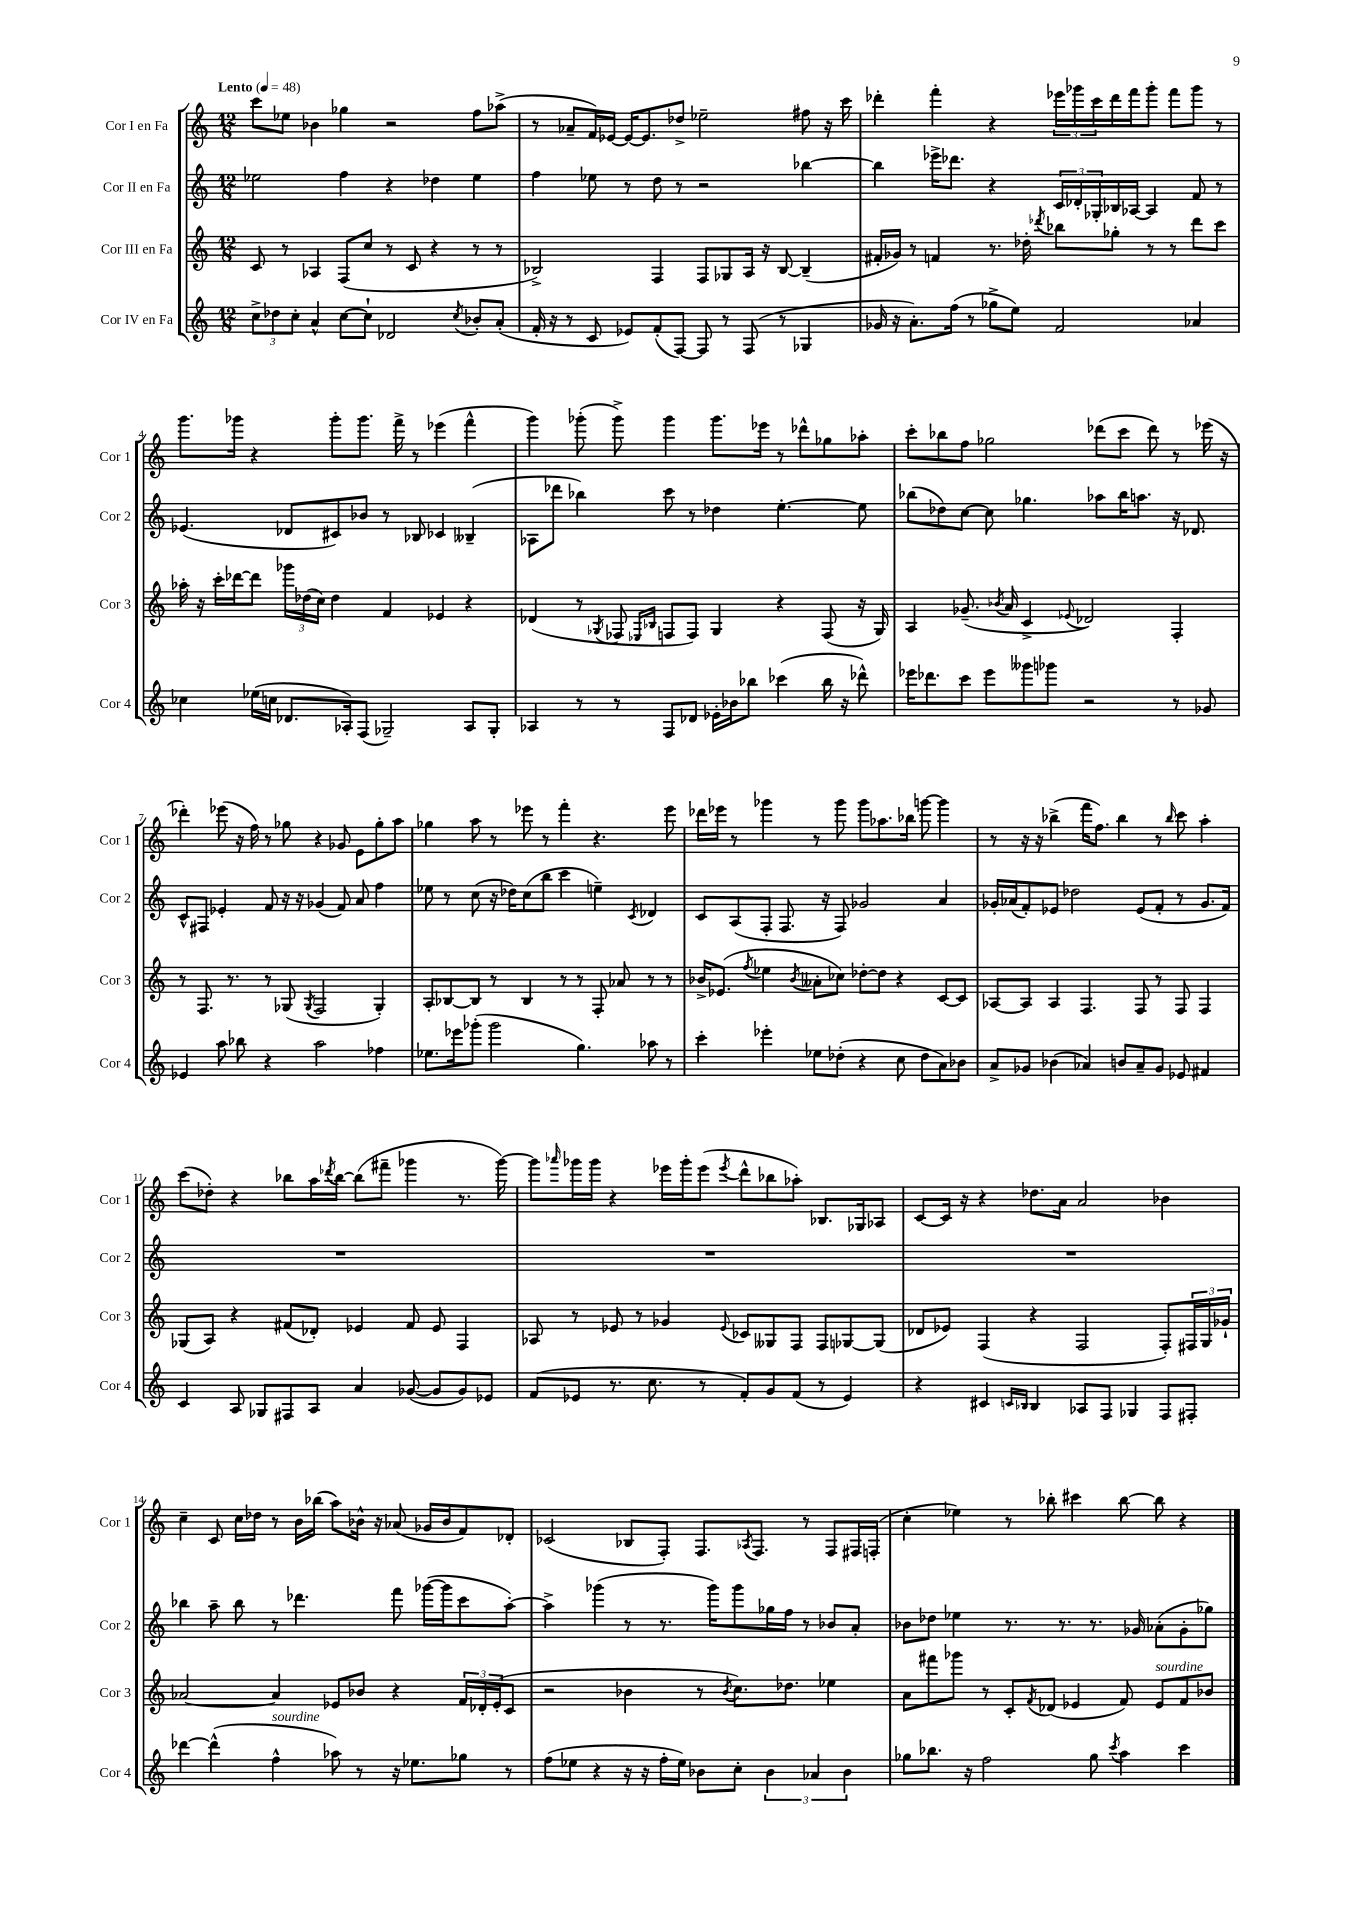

**kern	**kern	**kern	**kern
*part4	*part3	*part2	*part1
*staff4	*staff3	*staff2	*staff1
*I"Cor IV en Fa	*I"Cor III en Fa	*I"Cor II en Fa	*I"Cor I en Fa
*I'Cor 4	*I'Cor 3	*I'Cor 2	*I'Cor 1
*clefG2	*clefG2	*clefG2	*clefG2
*k[]	*k[]	*k[]	*k[]
*M12/8	*M12/8	*M12/8	*M12/8
*MM48	*MM48	*MM48	*MM48
=1	=1	=1	=1
!	!	!	!LO:TX:a:B:t=Lento
12cc^\L	8c/	2ee-X\	8ccc\L
12dd-X\	.	.	.
.	8r	.	8ee-X\J
12cc'\J	.	.	.
4a^^/	4A-X/	.	4b-X\
[8cc\L	(8F/L	4ff\	4gg-X\
8cc`\J]	8cc/J	.	.
2d-X/	8r	4r	2r
.	8c/	.	.
.	4r	4dd-X\	.
8qcc/	.	.	.
8b-X'/L	8r	4ee-\	8ff\L
(8a'/J	8r	.	(8aa-X^\J
=2	=2	=2	=2
16f'/	2B-X^/)	4ff\	8r
16r	.	.	.
8r	.	.	8a-X~/L
8c/	.	8ee-X\	16f/L)
.	.	.	[16e-X/JJ
8e-X/L)	.	8r	16e-/KL_
.	.	.	8.e-/]
(8f'/	4F/	8dd\	.
[8F/J)	.	8r	8dd-X^/J
8F/]	8F/L	2r	2ee-X~\
8r	8G-X/	.	.
(8F/	16A/Jk	.	.
.	16r	.	.
8r	[8B-/	.	.
4G-X/	(4B-~/]	[4bb-X\	8ff#X\
.	.	.	16r
.	.	.	16ccc\
=3	=3	=3	=3
16g-X/	16f#X'/LL	4bb-\]	4ddd-X'\
16r	16g-X/JJ)	.	.
8.a'\L)	8r	.	.
.	4fn/	16eee-X^\KL	4fff'\
(16ff\Jk	.	8.ddd-X\J	.
8r	.	.	.
8gg-X^\L	8.r	4r	4r
8ee\J)	.	.	.
.	16dd-X'\	.	.
.	8qddd-X/	.	.
2f/	8bb-X\L	24c/LL	24eee-X\LL
.	.	24d-X'/	24ggg-X\
.	.	24G-X'/	24ccc\
.	8gg-X'\J	16B-X/	16ddd-\
.	.	[16A-X/JJ	16fff\J
.	8r	4A-/]	8ggg-'\J
.	8r	.	8fff\L
4a-X/	8ddd-\L	8f/	8ggg-\J
.	8ccc\J	8r	8r
!!LO:LB:g=z
=4	=4	=4	=4
4cc-X\	16aa-X'\	(4.e-X/	8.ggg\L
.	16r	.	.
.	16ccc'\LL	.	.
.	[16ddd-X\J	.	16ggg-X\Jk
(16ee-X\LL	8ddd-\J]	.	4r
16ccn\JJ	.	.	.
8.d-X/L	24ggg-X\LL	8d-X/L	.
.	(24dd-X\	.	.
.	24cc\JJ)	.	.
.	4dd-\	8c#X/)	8ggg-'\L
16A-X'/k)	.	.	.
(8F/J	.	8b-X/J	8.ggg-\J
2G-X~/)	4f/	8r	.
.	.	.	16fff^\
.	.	8B-X/	8r
.	4e-X/	4c-X/	(4eee-X\
8A-/L	4r	(4B--X~/	4fff^^\
8G-'/J	.	.	.
=5	=5	=5	=5
4A-X/	(4d-X/	8A-X\L	4ggg\)
.	.	8ddd-X\J	.
8r	8r	4bb-X\)	(8ggg-X'\
.	8qG-X/	.	.
8r	8F-X/	.	8ggg-^\)
.	16qqE-X/LL	.	.
.	16qqB-X/JJ	.	.
8F/L	8Fn/L	8ccc\	4ggg-\
8d-X/J	8F/J)	8r	.
16e-X'\LL	4G-/	4dd-X\	8.ggg-\L
16b-X\J	.	.	.
8bb-X\J	.	.	.
.	.	.	16eee-X\Jk
(4ccc-X\	4r	[4.ee'\	8r
.	.	.	8ddd-X^^\L
16bb-\	(8F/	.	8gg-X\
16r	.	.	.
8ddd-X^^\)	16r	8ee\]	8aa-X'\J
.	16G-/)	.	.
=6	=6	=6	=6
16eee-X\KL	4A/	(8bb-X\L	8ccc'\L
8.ddd-X\	.	.	.
.	.	8dd-X\)	8bb-X\
8ccc\J	(8.g-X~/	[8cc\J	8ff\J
8eee-\L	.	8cc\]	2gg-X\
.	8qb-X/	.	.
.	16a/	.	.
8ggg--X\	4c^/	4.gg-X\	.
8ggg-X\J	.	.	.
.	8qqe-X/	.	.
2r	2d-X/)	.	.
.	.	8aa-X\L	(8ddd-X\L
.	.	16bb-\K	8ccc\J
.	.	8.aan\J	.
.	.	.	8ddd-\)
8r	4F'/	16r	8r
.	.	8.d-X/	.
8g-X/	.	.	(16eee-X\
.	.	.	16r
!!LO:LB:g=z
=7	=7	=7	=7
4e-X/	8r	8c^^/L	4ddd-X'\)
.	8.F/	8F#X/J	.
8aa\	.	4e-X'/	(8eee-X\
.	8.r	.	.
8bb-X\	.	.	16r
.	.	.	16ff\)
4r	8r	8f/	8r
.	(8G-X/	16r	8gg-X\
.	.	16r	.
.	8qG-/	.	.
2aa\	2F/	(4g-X/	4r
.	.	8f/)	8g-X/
.	.	8a/	8e\L
4ff-X\	4G-'/)	4ff\	8gg-'\
.	.	.	8aa\J
=8	=8	=8	=8
8.ee-X\L	8A'/L	8ee-X\	4gg-X\
.	[8B-X/	8r	.
16eee-X\k	.	.	.
(8ggg-X'\J	8B-/J]	(8cc\	8aa\
2ggg-\	8r	16r	8r
.	.	16dd-X\KL)	.
.	4B-/	(8cc\	8eee-X\
.	.	8bb\J	8r
.	8r	4ccc\	4fff'\
4.gg\)	8r	.	.
.	8F'/	4een~\)	4.r
.	8a-X/	.	.
.	.	8qc/	.
8aa-X\	8r	4d-X/	.
8r	8r	.	8eee-\
=9	=9	=9	=9
4ccc'\	16b-X^/KL	8c/L	16ddd-X\LL
.	(8.e-X/J	.	16eee-X\JJ
.	.	(8A/	8r
.	8qff/	.	.
4eee-X'\	4ee-X\	8F'/J	4ggg-X\
.	.	8.F/	.
.	8qb-/	.	.
8ee-X\L	8a--X'\L	.	8r
.	.	16r	.
(8dd-X'\J	8cc-X\J)	8F/)	8ggg-\
4r	[8dd-X'\L	2g-X/	8ggg-\L
.	8dd-\J]	.	8.aa-X\
8cc\	4r	.	.
.	.	.	16bb-X\Jk
8dd-\L	.	.	[8gggn\
8a\)	[8c/L	4a/	4ggg\]
8b-X\J	8c/J]	.	.
=10	=10	=10	=10
8a^/L	[8A-X/L	16g-X'/LL	8r
.	.	(16a-X/J	.
8g-X/J	8A-/J]	8f'/)	16r
.	.	.	16r
(4b-X\	4A-/	8e-X/J	(4bb-X^\
.	.	2dd-X\	.
4a-X/)	4.F/	.	16fff\KL
.	.	.	8.ff\J)
8bn/L	.	.	4bb-\
8a-~/	8F/	(8e-/L	.
8g-/J	8r	8f'/J	8r
.	.	.	16qqbb-/
8e-X/	8F/	8r	8ccc\
4f#X/	4F/	8.g-/L	4aa'\
.	.	16f/Jk)	.
!!LO:LB:g=z
=11	=11	=11	=11
4c/	(8G-X/L	1.r	(8ccc\L
.	8A/J)	.	8dd-X'\J)
8A/	4r	.	4r
8G-X/L	.	.	.
8F#X/	(8f#X/L	.	8bb-X\L
8A/J	8d-X'/J)	.	16aa\L
.	.	.	8qddd-X/
.	.	.	[16bb-\JJ
4a/	4e-X/	.	(8bb-\L]
.	.	.	8fff#X~\J
([8g-X/	8f#/	.	4ggg-X\
8g-/L]	8e-/	.	.
8g-/)	4F/	.	8.r
8e-X/J	.	.	.
.	.	.	[16ggg-\)
=12	=12	=12	=12
(8f/L	8A-X/	1.r	8ggg-\L]
.	.	.	16qqaaa-X/
8e-X/J	8r	.	16ggg-X\L
.	.	.	16ggg-\JJ
8.r	8e-X/	.	4r
.	8r	.	.
8.cc\	.	.	.
.	4g-X/	.	16eee-X\LL
.	.	.	16ggg-'\J
8r	.	.	(8eee-\J
.	8qqe-/	.	8qeee-/
8f'/L)	8c-X/L	.	8ddd^^\L
8g/	8G--X/	.	8bb-X\
(8f/J	8F/J	.	8aa-X'\J)
8r	8F/L	.	8.B-X/L
4e-/)	[8G-X/	.	.
.	.	.	16G-X/k
.	(8G-/J]	.	8A-X/J
=13	=13	=13	=13
4r	8d-X/L	1.r	[8c/L
.	8e-X/J)	.	16c/Jk]
.	.	.	16r
4c#X/	(4F/	.	4r
16qqcn/LL	.	.	.
16qqB-X/JJ	.	.	.
4B-/	4r	.	8.dd-X\L
.	.	.	16a\Jk
8A-X/L	2F/	.	2a/
8F/J	.	.	.
4G-X/	.	.	.
8F/L	8F'/L)	.	4b-X\
8F#X'/J	24F#X/L	.	.
.	24G/	.	.
.	24g-X`/JJ	.	.
!!LO:LB:g=z
=14	=14	=14	=14
[4ddd-X\	[2a-X/	4bb-X\	4cc~\
(4ddd-^^\]	.	8aa~\	8c/
.	.	8bb-\	16cc\LL
.	.	.	16dd-X\JJ
!LO:TX:a:i:t=sourdine	!	!	!
4ff^^\	4a-/]	8r	8r
.	.	4.ddd-X\	16b\LL
.	.	.	(16bb-X\JJ
8aa-X\)	8e-X/L	.	8aa\L)
8r	8b-X/J	.	16b-X^^\Jk
.	.	.	16r
16r	4r	8fff\	(8a-X/
8.ee-X\L	.	.	.
.	.	([16ggg-X\LL	16g-X/LL
.	.	16ggg-\J]	16b-/J
8gg-X\J	24f/LL	8ccc\	8f/)
.	24d-X'/	.	.
.	(24e-'/J	.	.
8r	8c/J	[8aa'\J)	8d-X'/J
=15	=15	=15	=15
(8ff\L	2r	4aa^\]	(2c-X/
8ee-X\J	.	.	.
4r	.	(4ggg-X\	.
16r	4b-X\	8r	8B-X/L
16r	.	.	.
16ff'\LL	.	8.r	8F'/J)
16ee-\JJ)	.	.	.
8b-X\L	8r	.	8.F/L
.	.	16ggg-\KL)	.
.	8qb-/	.	.
8cc'\J	8.cc\L)	8ggg-\	.
.	.	.	8qA-X/
.	.	.	8.F/J
6b-\	.	16gg-X\L	.
.	8.dd-X\J	16ff\JJ	.
.	.	8r	8r
6a-X/	.	.	.
.	4ee-X\	8b-X/L	8F/L
6b-\	.	.	.
.	.	8a'/J	16F#X/L
.	.	.	(16Fn'/JJ
=16	=16	=16	=16
8gg-X\L	8a\L	8b-X\L	4cc'\
8.bb-X\J	8fff#X\	8dd-X\J	.
.	8ggg-X\J	4ee-X\	4ee-X\)
16r	.	.	.
2ff\	8r	.	.
.	8c'/L	8.r	8r
.	8qf/	.	.
.	(8d-X/J	.	8bb-X'\
.	.	8.r	.
.	4e-X/	.	4ccc#X\
8gg-\	.	8.r	.
8qccc/	.	.	.
4aa\	8f/)	.	[8bb-\
.	.	16g-X/	.
!	!LO:TX:a:i:t=sourdine	!	!
.	8e-/L	(8a-X'\L	8bb-\]
4ccc\	8f/	8g-'\	4r
.	8b-X/J	8gg-X\J)	.
==	==	==	==
*-	*-	*-	*-
